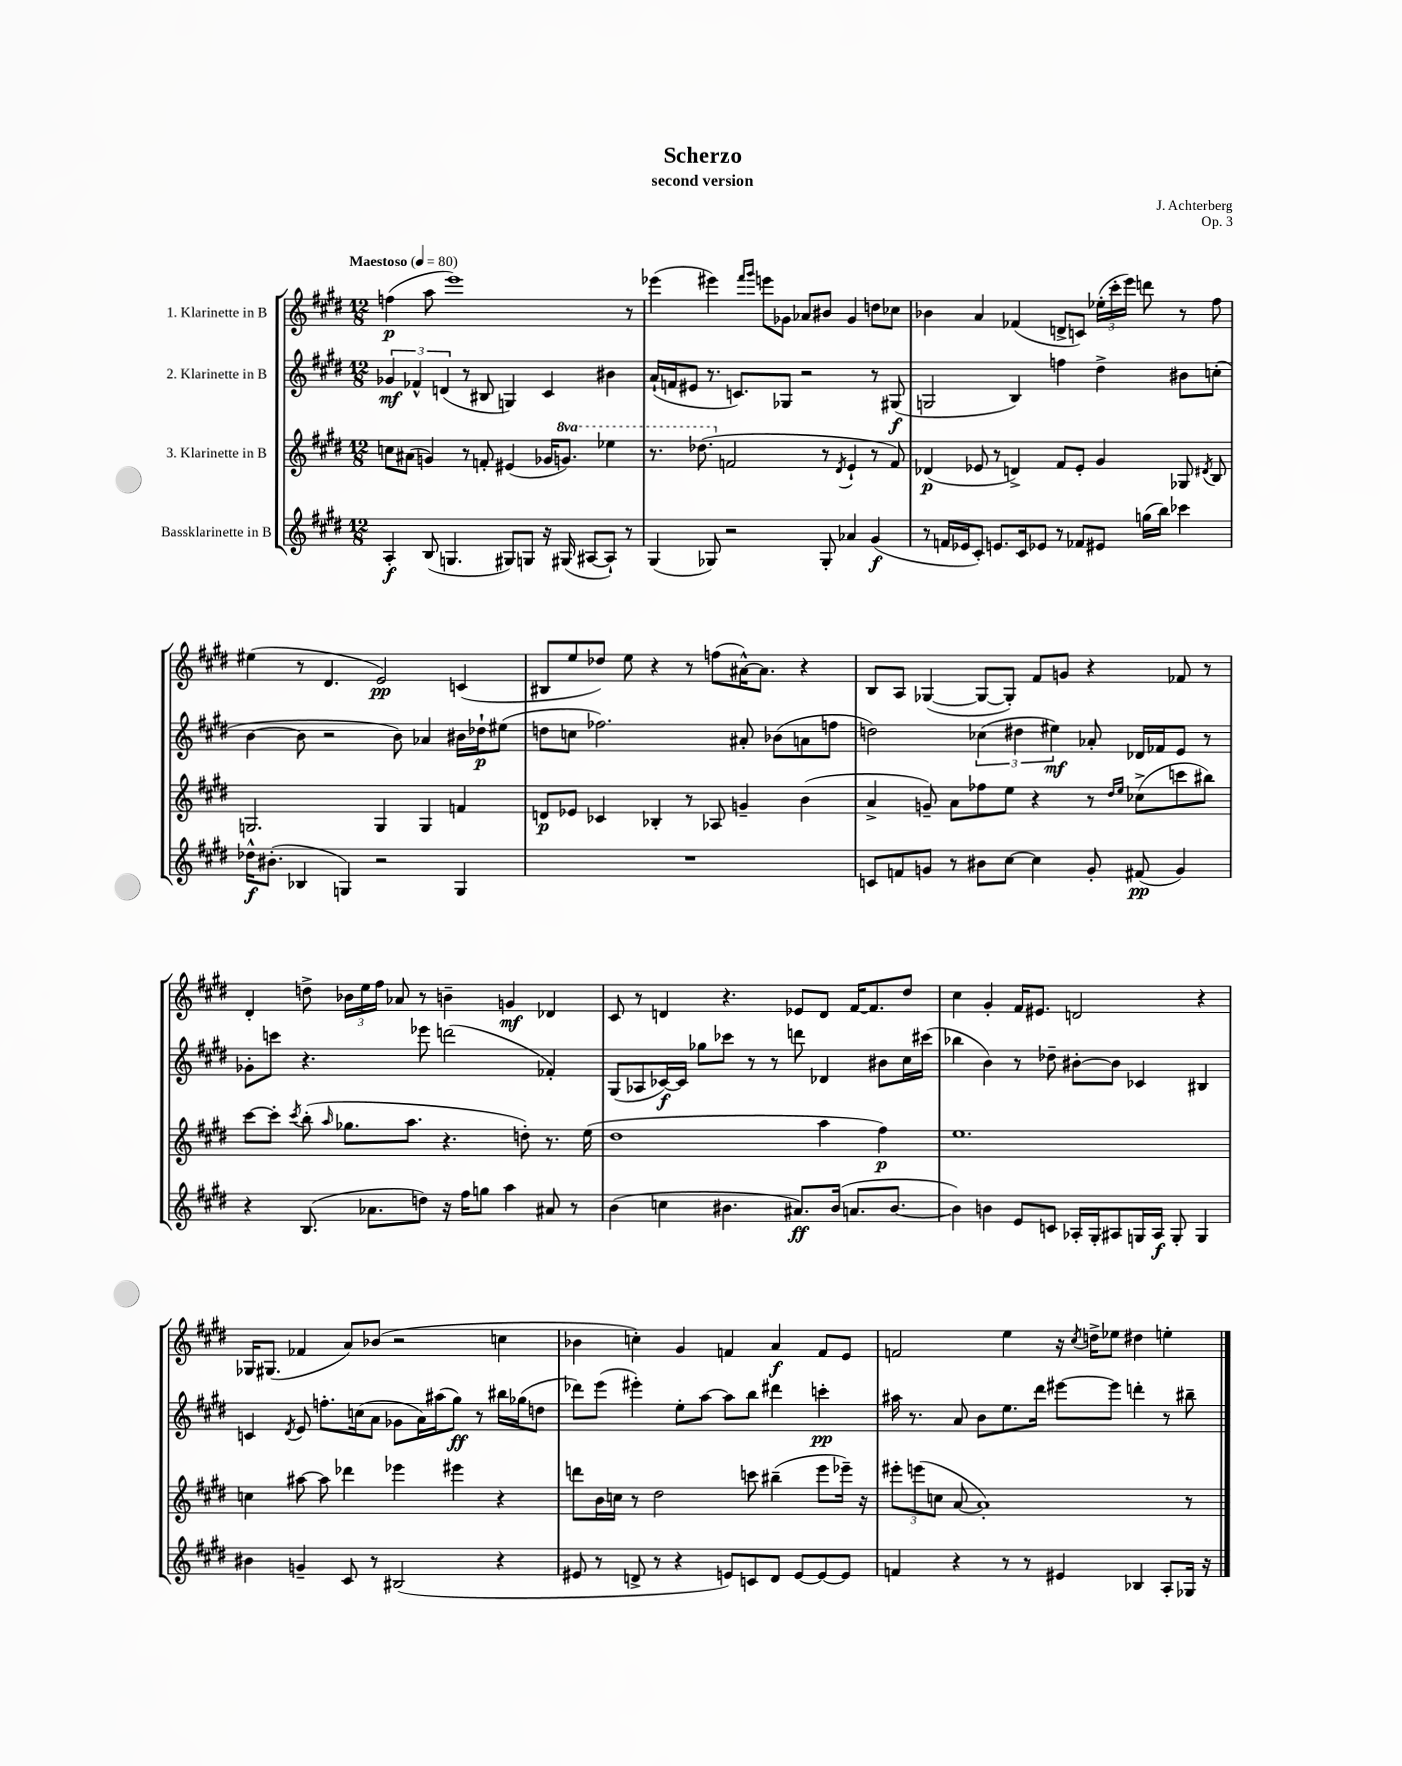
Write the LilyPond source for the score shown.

\header { title = "Scherzo" composer = "J. Achterberg" subtitle = "second version" opus = "Op. 3" }
<<
\new StaffGroup <<
\new Staff = "s0" \with { instrumentName = "1. Klarinette in B" } {
    \clef treble \key e \major \numericTimeSignature \time 12/8 \tempo "Maestoso" 4 = 80
    \autoBeamOff f''4\p( a''8 e'''1) r8 |
    ees'''4( eis'''4) \grace { fis'''16[ gis'''16] } e'''8[ ges'8] aes'8[ bis'8] ges'4 d''8[ ces''8] |
    bes'4 a'4 fes'4( d'8[-> c'8]) \tuplet 3/2 { ees''16[-.( cis'''16-. e'''16]) } d'''8 r8 fis''8 |
    eis''4( r8 dis'4. e'2\pp) c'4( |
    bis8[ e''8 des''8]) e''8 r4 r8 f''8[( ais'16~-^) ais'8.] r4 |
    b8[ a8] ges4~( ges8[~ ges8]-.) fis'8[ g'8] r4 fes'8 r8 |
    dis'4-. d''8-> \tuplet 3/2 { bes'16[ e''16 fis''16] } aes'8 r8 b'4-- g'4\mf des'4 |
    cis'8 r8 d'4 r4. ees'8[ d'8] fis'16[~ fis'8. dis''8] |
    cis''4 gis'4-. fis'16[ eis'8.] d'2 r4 |
    ges16[ gis8.]( fes'4 a'8[) bes'8]( r2 c''4 |
    bes'4 c''4-.) gis'4 f'4 a'4\f f'8[ e'8] |
    f'2 e''4 r16 \acciaccatura { cis''8 } d''16[-> ees''8] dis''4 e''4-. \bar "|." |
}
\new Staff = "s1" \with { instrumentName = "2. Klarinette in B" } {
    \clef treble \key e \major \numericTimeSignature \time 12/8
    \autoBeamOff \tuplet 3/2 { ges'4\mf fes'4-^ d'4( } r8 bis8 g4) cis'4 bis'4 |
    a'16[-!( f'16 eis'8] r8. c'8.[) ges8] r2 r8 gis8\f( |
    g2 b4) f''4 dis''4-> bis'8[ c''8]-.( |
    b'4~ b'8 r2 b'8) aes'4 bis'16[ des''16-!\p eis''8]( |
    d''8[ c''8] fes''2.) ais'8-. bes'8[( a'8 f''8] |
    d''2) \tuplet 3/2 { ces''4( dis''4 eis''4\mf) } aes'8-. des'16[ fes'16 e'8] r8 |
    ges'8[-. c'''8] r4. ees'''8 d'''2( fes'4-.) |
    gis8[( aes8 ces'16~\f) ces'16] ges''8[ ces'''8] r8 r8 d'''8 des'4 bis'8[ cis''16 cis'''16]( |
    bes''4 b'4) r8 des''8-- bis'8[~-. bis'8] ces'4 bis4 |
    c'4 \acciaccatura { dis'8 } e'8 f''8.[-. c''16( a'8] ges'8[ a'16) ais''16( gis''8]\ff) r8 bis''16[ ges''16( d''8] |
    des'''8[) e'''8]( eis'''4-.) e''8[-. a''8]~ a''8[ b''8] dis'''4 c'''4-.\pp |
    ais''16 r8. a'8 b'8[ e''8. dis'''16] eis'''8[~ eis'''8] d'''4-. r8 bis''8-- \bar "|." |
}
\new Staff = "s2" \with { instrumentName = "3. Klarinette in B" } {
    \clef treble \key e \major \numericTimeSignature \time 12/8 \set Staff.ottavationMarkups = #ottavation-simple-ordinals
    \autoBeamOff c''8[ ais'8]( g'4) r8 f'8-. eis'4( ges'16[ \ottava #1 g''8.]) ees'''4 |
    r8. des'''8.( \ottava #0 f'2 r8 \acciaccatura { dis'8 } e'4-! r8 f'8) |
    des'4\p( ees'8 r8 d'4->) fis'8[ ees'8]-. gis'4 ges8 \acciaccatura { dis'8 } b8 |
    g2. g4 g4 f'4 |
    d'8[\p ees'8] ces'4 bes4-. r8 aes8 g'4-- b'4( |
    a'4-> g'8--) a'8[ fes''8 e''8] r4 r8 \grace { dis''16[ e''16] } ces''8[->( c'''8 bis''8]) |
    cis'''8[~ cis'''8]-. \acciaccatura { cis'''8 } b''8-.( \grace { a''16 } ges''8.[ a''8.] r4. d''8-.) r8. e''16( |
    dis''1 a''4 fis''4\p) |
    e''1. |
    c''4 ais''8~ ais''8 des'''4 ees'''4 eis'''4 r4 |
    d'''8[ b'16 c''16] r8 dis''2 c'''8 bis''4--( e'''8[ ees'''16]--) r16 |
    \tuplet 3/2 { eis'''8[-. e'''8( c''8] } a'8~ a'1-.) r8 \bar "|." |
}
\new Staff = "s3" \with { instrumentName = "Bassklarinette in B" } {
    \clef treble \key e \major \numericTimeSignature \time 12/8
    \autoBeamOff a4-.\f b8( g4. gis8[) g8] r16 gis16( ais8[~ ais8]-!) r8 |
    gis4( ges8) r2 ges8-. aes'4 gis'4\f( |
    r8 f'16[ ees'16 cis'8]-.) e'8.[ cis'16 ees'8] r8 fes'8[ eis'8] g''16[( b''16]) ces'''4 |
    des''16[-^\f bis'8.]-.( bes4 g4) r2 g4 |
    R1. |
    c'8[ f'8 g'8] r8 bis'8[ cis''8]~ cis''4 g'8-. fis'8\pp( g'4) |
    r4 b8.( aes'8.[ d''8]) r16 fis''16[ g''8] a''4 ais'8 r8 |
    b'4( c''4 bis'4. ais'8.[\ff) bis'16]( a'8.[ bis'8.]~ |
    bis'4) b'4 e'8[ c'8] aes16[-. gis16-. ais8 g16 ais16]\f g8-. g4 |
    bis'4 g'4-- cis'8 r8 bis2( r4 |
    eis'8 r8 d'8-> r8 r4 e'8[) c'8 d'8] e'8[~ e'8~ e'8] |
    f'4 r4 r8 r8 eis'4 bes4 a8[-. ges16] r16 \bar "|." |
}
>>
>>
\layout { \context { \Score \remove "Bar_number_engraver" } }
